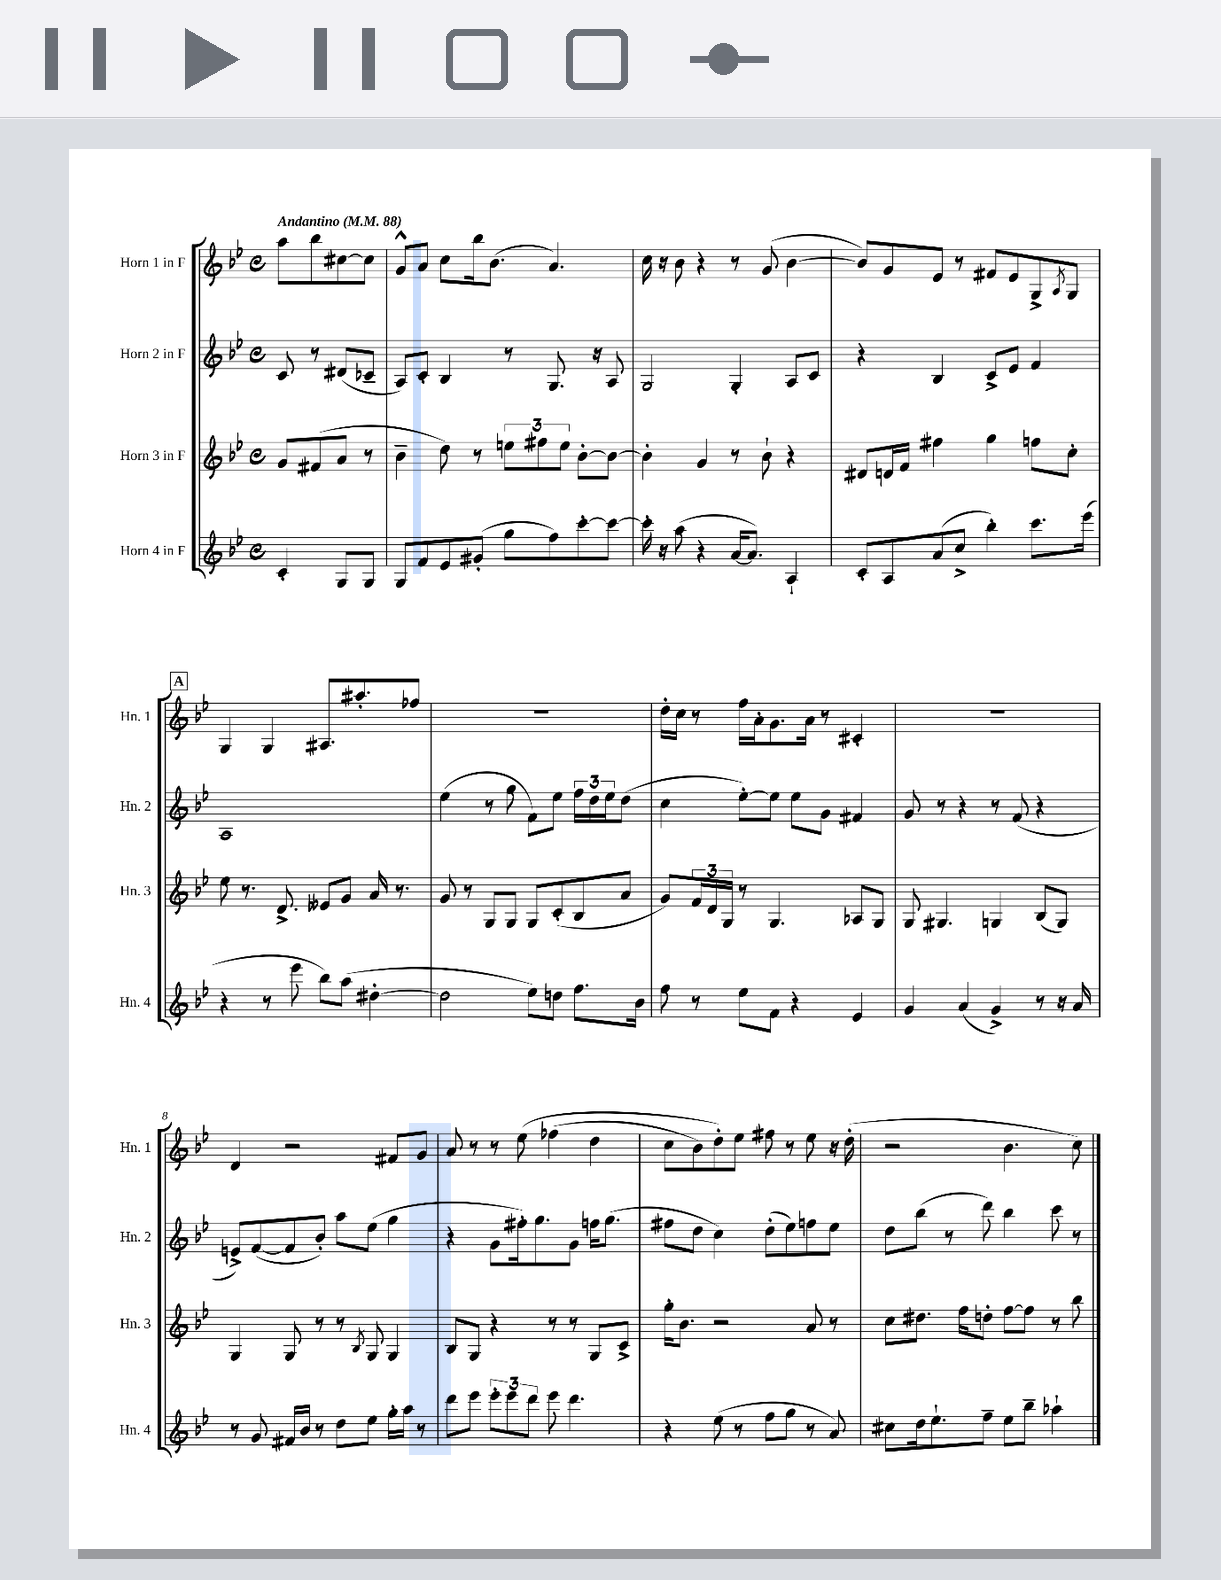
<<
\new StaffGroup <<
\new Staff = "s0" \with { instrumentName = "Horn 1 in F" shortInstrumentName = "Hn. 1" } {
    \clef treble \key bes \major \defaultTimeSignature \time 4/4 \partial 2 \tempo "Andantino" 4 = 88
    a''8 bes''8 cis''8~ cis''8 |
    g'8-^ a'8 c''8 bes''16 bes'8.( a'4.) |
    c''16 r16 bes'8 r4 r8 g'8( bes'4~ |
    bes'8) g'8 ees'8 r8 fis'8 ees'8 g8-> \acciaccatura { a8 } g8 |
    \mark \markup { \box "A" } g4 g4 ais8. ais''8.-. fes''8 |
    R1 |
    d''16-. c''16 r8 f''16 a'16-. g'8. a'16 r8 cis'4-. |
    R1 |
    d'4 r2 fis'8 g'8 |
    a'8 r8 r8 ees''8\( fes''4( d''4 |
    c''8 bes'8) d''8-.\) ees''8 fis''8 r8 ees''8 r16 d''16-.( |
    r2 bes'4. c''8) \bar "|." |
}
\new Staff = "s1" \with { instrumentName = "Horn 2 in F" shortInstrumentName = "Hn. 2" } {
    \clef treble \key bes \major \defaultTimeSignature \time 4/4 \partial 2
    c'8 r8 dis'8( ces'8-- |
    a8) c'8-. bes4 r8 g8. r16 a8 |
    g2 g4-. a8 c'8 |
    r4 bes4 c'8-> ees'8 f'4 |
    \mark \markup { \box "A" } a1 |
    ees''4( r8 g''8 f'8) ees''8 \tuplet 3/2 { f''16 d''16 ees''16 } d''8( |
    c''4 ees''8~-.) ees''8 ees''8 g'8 fis'4 |
    g'8 r8 r4 r8 f'8( r4 |
    e'8->) f'8~( f'8 bes'8-.) a''8 ees''8( g''4 |
    r4 g'8 fis''16-.) g''8. g'8 f''16 g''8.( |
    fis''8 d''8 c''4) d''8-.( ees''8) f''8 ees''8 |
    d''8 bes''8( r8 d'''8) bes''4 c'''8 r8 \bar "|." |
}
\new Staff = "s2" \with { instrumentName = "Horn 3 in F" shortInstrumentName = "Hn. 3" } {
    \clef treble \key bes \major \defaultTimeSignature \time 4/4 \partial 2
    g'8 fis'8( a'8 r8 |
    bes'4-- d''8) r8 \tuplet 3/2 { e''8 fis''8 e''8 } bes'8~-. bes'8~ |
    bes'4-. g'4 r8 bes'8-! r4 |
    dis'8 d'16 f'16 fis''4 g''4 f''8 c''8-. |
    \mark \markup { \box "A" } ees''8 r8. d'8.-> eeses'8 g'8 a'16 r8. |
    g'8 r8 g8 g8 g8 c'8-.( bes8 a'8 |
    g'8) \tuplet 3/2 { f'16 d'16 g16 } r8 g4. aes8 g8 |
    g8 gis4. g4 bes8( g8) |
    g4 g8 r8 r8 \acciaccatura { bes8 } g8 g4 |
    bes8 g8 r4 r8 r8 g8 c'8-> |
    g''16-. bes'8. r2 a'8 r8 |
    c''8 dis''8. f''16 d''8-. f''8~ f''8 r8 bes''8 \bar "|." |
}
\new Staff = "s3" \with { instrumentName = "Horn 4 in F" shortInstrumentName = "Hn. 4" } {
    \clef treble \key bes \major \defaultTimeSignature \time 4/4 \partial 2
    c'4-. g8 g8 |
    g8 f'8 ees'8 gis'8-.( g''8 f''8) c'''8~-. c'''8~ |
    c'''16-. r16 a''8( r4 a'16~ a'8.) a4-! |
    c'8-. a8 a'8( c''8-> bes''4-.) c'''8. ees'''16( |
    \mark \markup { \box "A" } r4 r8 ees'''8 bes''8) a''8( dis''4~-. |
    dis''2 ees''8) d''8 f''8. bes'16 |
    f''8 r8 ees''8 f'8 r4 ees'4 |
    g'4 a'4( g'4->) r8 r16 a'16 |
    r8 g'8 fis'16 bes'16 r8 d''8 ees''8 g''16-. a''16 r8 |
    d'''8 ees'''8 \tuplet 3/2 { ees'''8-. ees'''8 d'''8 } ees'''8 d'''4. |
    r4 ees''8( r8 f''8 g''8 r8 a'8) |
    cis''8 d''16 ees''8.-! f''8-- ees''8 bes''8-- aes''4-! \bar "|." |
}
>>
>>
